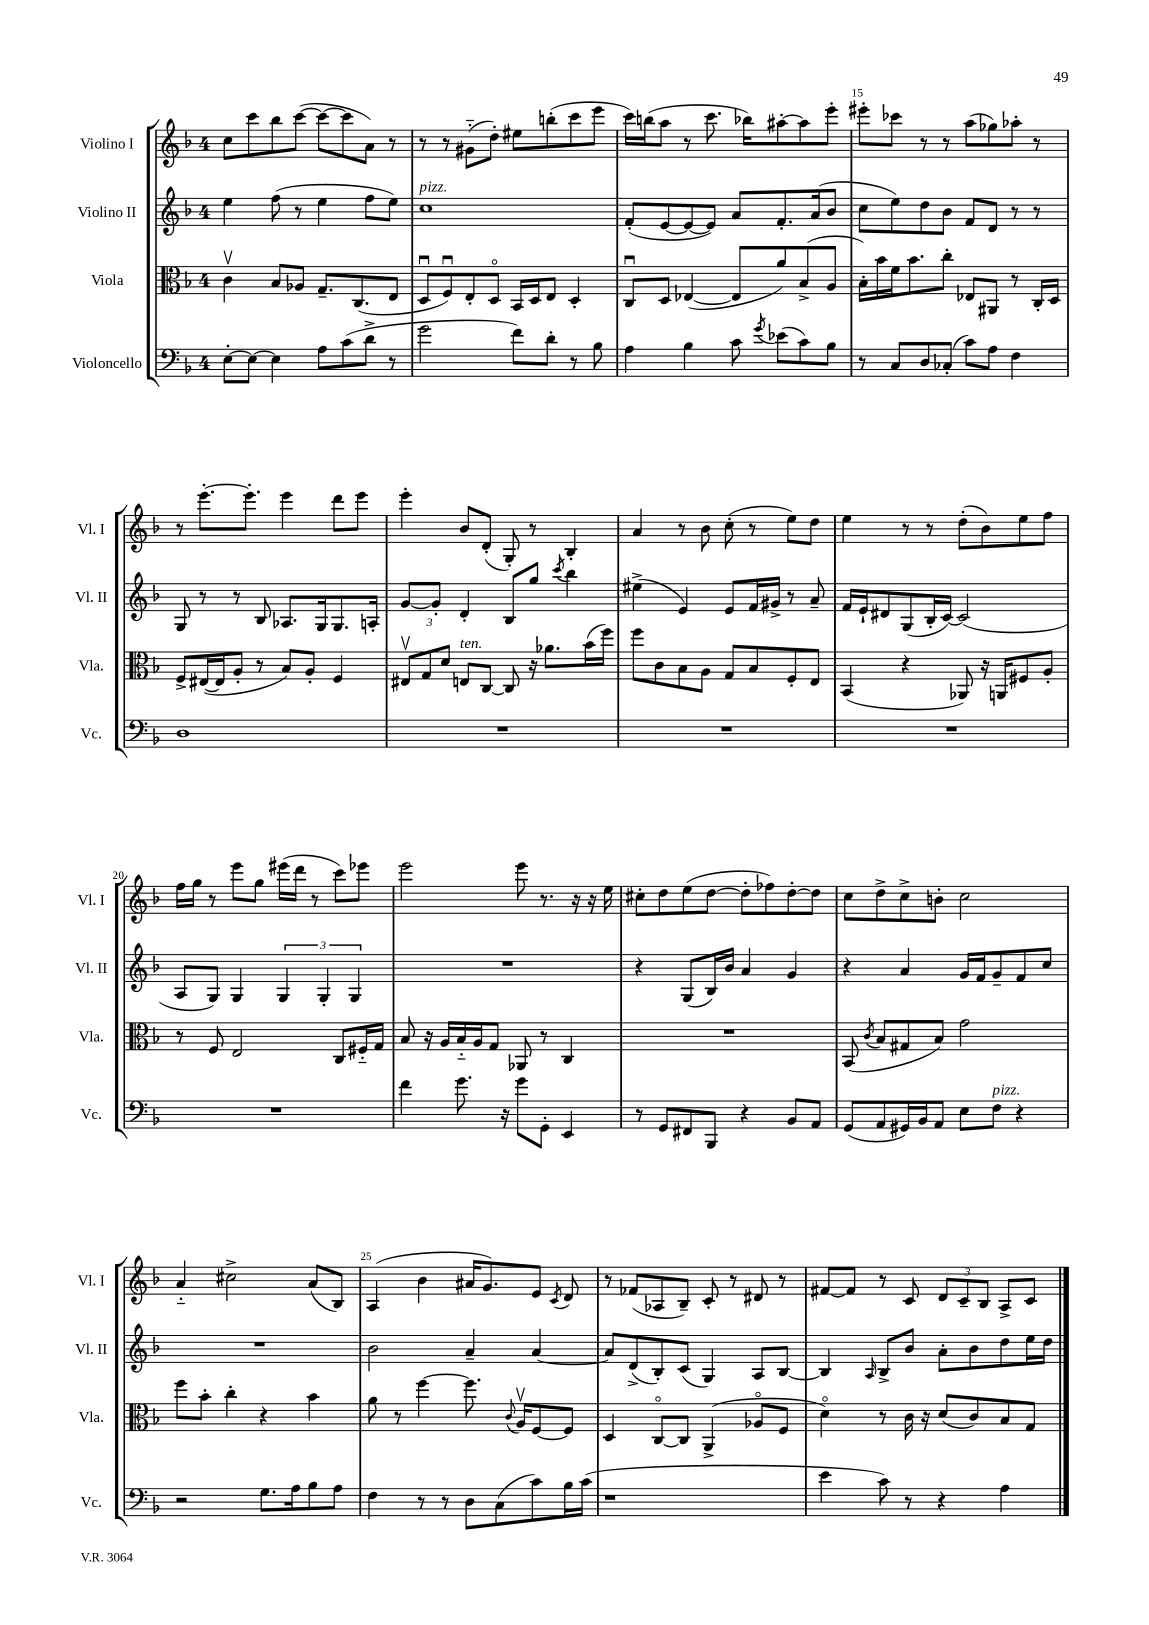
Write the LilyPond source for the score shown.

<<
\new StaffGroup <<
\new Staff = "s0" \with { instrumentName = "Violino I" shortInstrumentName = "Vl. I" } {
    \clef treble \key f \major \once \override Staff.TimeSignature.style = #'single-digit \time 4/4
    \autoBeamOff c''8[ c'''8 bes''8 c'''8]~( c'''8[~ c'''8 a'8]) r8 |
    r8 r8 gis'8[-_( d''8]-.) eis''8[ b''8-.( c'''8 e'''8] |
    c'''16[) b''16( a''8] r8 c'''8. bes''16[) ais''8~-. ais''8 e'''8]-. |
    eis'''8[-. ces'''8] r8 r8 a''8[( ges''8) aes''8]-. r8 |
    r8 e'''8.[~-. e'''8.]-. e'''4 d'''8[ e'''8] |
    e'''4-. bes'8[ d'8]-.( g8-.) r8 bes4-. |
    a'4 r8 bes'8 c''8-.( r8 e''8[) d''8] |
    e''4 r8 r8 d''8[-.( bes'8) e''8 f''8] |
    f''16[ g''16] r8 e'''8[ g''8] eis'''16[( d'''16] r8 c'''8[) ees'''8] |
    e'''2 e'''8 r8. r16 r16 e''16 |
    cis''8[-. d''8 e''8( d''8]~ d''8[-. fes''8) d''8~-. d''8] |
    c''8[ d''8-> c''8-> b'8]-. c''2 |
    a'4-_ cis''2-> a'8[( bes8]) |
    a4( bes'4 ais'16[ g'8.) e'8] \acciaccatura { c'8 } d'8 |
    r8 fes'8[( aes8 bes8]--) c'8-. r8 dis'8 r8 |
    fis'8[~ fis'8] r8 c'8 \tuplet 3/2 { d'8[ c'8-- bes8] } a8[-> c'8] \bar "|." |
}
\new Staff = "s1" \with { instrumentName = "Violino II" shortInstrumentName = "Vl. II" } {
    \clef treble \key f \major \once \override Staff.TimeSignature.style = #'single-digit \time 4/4
    \autoBeamOff e''4 f''8( r8 e''4 f''8[ e''8]) |
    c''1^\markup { \italic "pizz." } |
    f'8[-.( e'8~ e'8~ e'8]) a'8[ f'8.-. a'16( bes'8] |
    c''8[ e''8) d''8 bes'8] f'8[ d'8] r8 r8 |
    g8 r8 r8 bes8 aes8.[ g16 g8. a16]-. |
    g'8[~ g'8]-. d'4-. bes8[ g''8] \acciaccatura { c'''8 } bes''4 |
    eis''4->( e'4) e'8[ f'16 gis'16]-> r8 a'8-- |
    f'16[ e'16-! dis'8 g8( bes16-. c'16]~) c'2( |
    a8[ g8]) g4 \tuplet 3/2 { g4 g4-. g4 } |
    R1 |
    r4 g8[( bes16) bes'16] a'4 g'4 |
    r4 a'4 g'16[ f'16 g'8-- f'8 c''8] |
    R1 |
    bes'2 a'4-- a'4~ |
    a'8[ d'8->( bes8-.) c'8]( g4) a8[ bes8]~ |
    bes4 \grace { a16 } bes8[-> bes'8] a'8[-. bes'8 d''8 e''16 d''16] \bar "|." |
}
\new Staff = "s2" \with { instrumentName = "Viola" shortInstrumentName = "Vla." } {
    \clef alto \key f \major \once \override Staff.TimeSignature.style = #'single-digit \time 4/4
    \autoBeamOff c'4\upbow bes8[ aes8] g8.[-- c8.( e8] |
    d8[\downbow f8\downbow) e8-. d8]\flageolet bes,16[ d16 e8] d4-. |
    c8[\downbow d8] ees4~( ees8[ a'8) bes8->( a8] |
    bes16[-.) bes'16 f'16 bes'8. c''8]-. ees8[ ais,8] r8 c16[-. d16] |
    f8[-> eis16~( eis16 a8]-. r8 bes8[) a8]-. f4 |
    \tuplet 3/2 { eis8[\upbow g8 d'8] } e8[^\markup { \italic "ten." } c8]~ c8 r16 aes'8.[ bes'16( f''16]) |
    f''8[ c'8 bes8 a8] g8[ bes8 f8-. e8] |
    bes,4( r4 aes,8) r16 a,16[ fis8 a8]-. |
    r8 f8 e2 c8[ fis16-_ g16] |
    bes8 r16 a16[ bes16-_ a16 g8] aes,8 r8 c4 |
    R1 |
    bes,8( \acciaccatura { c'8 } bes8[ gis8 bes8]) g'2 |
    f''8[ bes'8]-. c''4-. r4 bes'4 |
    a'8 r8 f''4~ f''8. \appoggiatura { c'8 } a16[\upbow f8~ f8] |
    d4 c8[~\flageolet c8] a,4->( aes8[\flageolet f8] |
    d'4\flageolet) r8 c'16 r16 d'8[( c'8) bes8 g8] \bar "|." |
}
\new Staff = "s3" \with { instrumentName = "Violoncello" shortInstrumentName = "Vc." } {
    \clef bass \key f \major \once \override Staff.TimeSignature.style = #'single-digit \time 4/4
    \autoBeamOff e8[~-. e8]~ e4 a8[ c'8( d'8]-> r8 |
    g'2 f'8[) d'8]-. r8 bes8 |
    a4 bes4 c'8 \acciaccatura { g'8 } ees'8[( c'8) bes8] |
    r8 c8[ d8 ces8]-.( c'8[) a8] f4 |
    d1 |
    R1 |
    R1 |
    R1 |
    R1 |
    f'4 g'8. r16 g'8[ g,8]-. e,4 |
    r8 g,8[ fis,8 bes,,8] r4 bes,8[ a,8] |
    g,8[( a,8 gis,16) bes,16 a,8] e8[ f8]^\markup { \italic "pizz." } r4 |
    r2 g8.[ a16 bes8 a8] |
    f4 r8 r8 d8[ c8( c'8) bes16 c'16]( |
    r1 |
    e'4 c'8) r8 r4 a4 \bar "|." |
}
>>
>>
\layout { \context { \Score currentBarNumber = #12 \override BarNumber.break-visibility = ##(#f #t #t) barNumberVisibility = #(every-nth-bar-number-visible 5) } }
